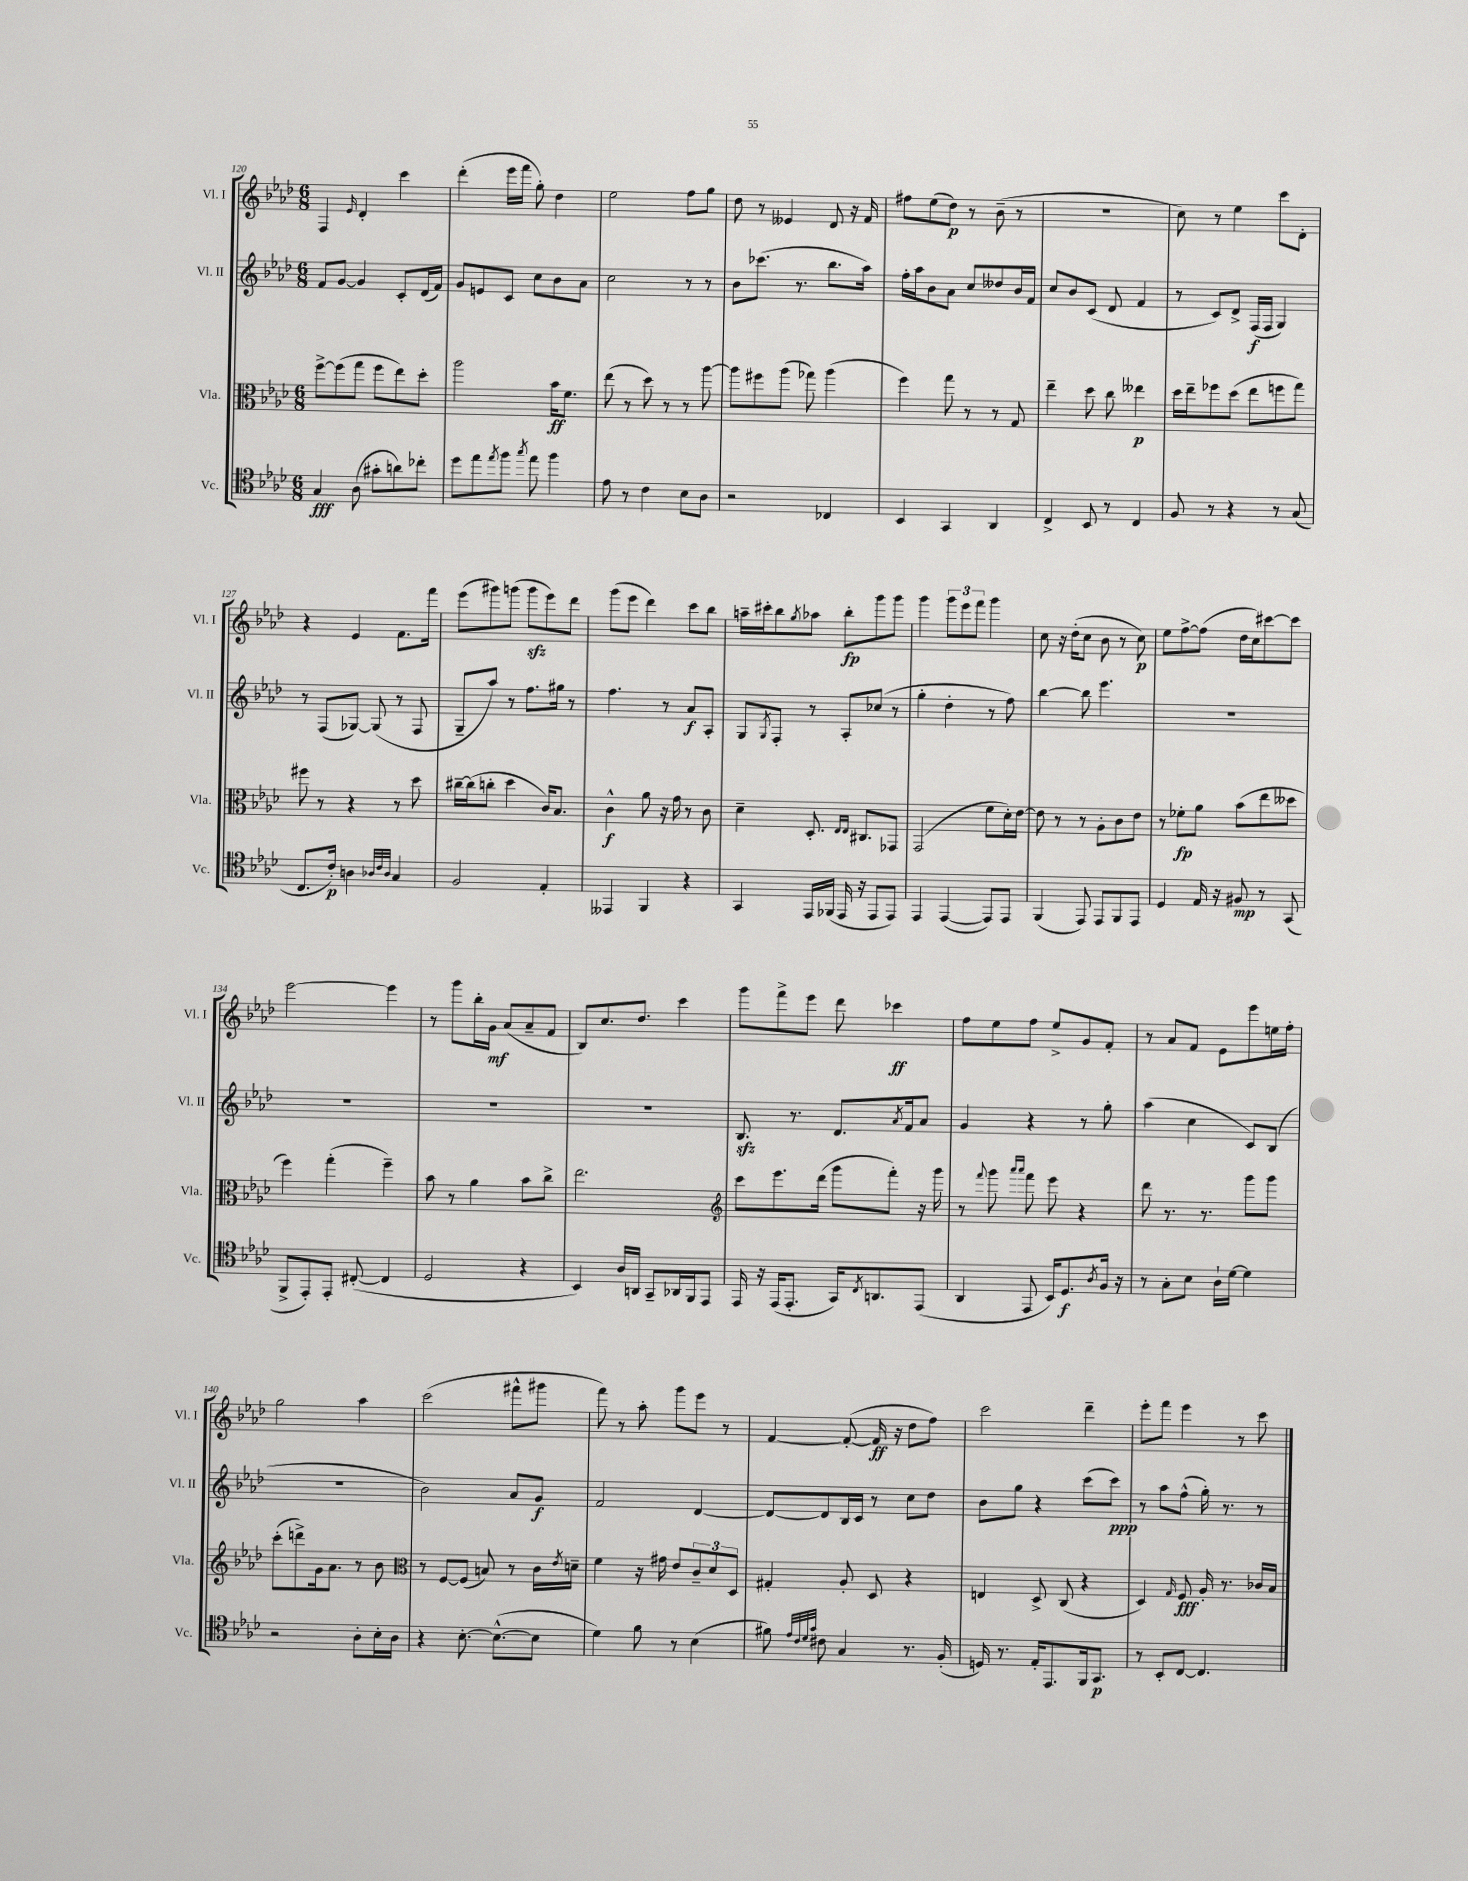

**kern	**kern	**kern	**kern
*staff4	*staff3	*staff2	*staff1
*clefC4	*clefC3	*clefG2	*clefG2
*k[b-e-a-d-]	*k[b-e-a-d-]	*k[b-e-a-d-]	*k[b-e-a-d-]
*M6/8	*M6/8	*M6/8	*M6/8
4G/	[8ff^\L	8f/L	4F/
.	(8ff\]	[8g/J	.
.	.	.	16qqe-/
(8A-\	8gg\J	4g/]	4d-'/
8g#'\L	8ff\L	.	.
8a\)	8ee-\)	8c'/L	4ccc\
8cc-'\J	8dd-'\J	(16d-/L	.
.	.	16f/JJ)	.
=	=	=	=
8dd-\L	2aa-\	8g/L	(4ddd-'\
8ee-\	.	8e/	.
8qee-/	.	.	.
8ff\J	.	8c/J	16eee-\LL
.	.	.	16fff\JJ
8qgg/	.	.	.
8ee-\	.	8cc\L	8gg'\)
4ff\	16b-\LK	8b-\	4dd-\
.	8.f\J	.	.
.	.	8a-\J	.
=	=	=	=
8e-\	(8ee-\	2cc\	2ee-\
8r	8r	.	.
4c\	8dd-\)	.	.
.	8r	.	.
8B-\L	8r	8r	8ff\L
8A-\J	[8aa-\	8r	8gg\J
=	=	=	=
2r	8aa-\]L	8b-\L	8dd-\
.	8ff#\	(8.ccc-\J	8r
.	(8aa-\J	.	4e--/
.	.	8.r	.
.	8gg-\)	.	.
4C-/	(4aa-\	8.bb-\L	8d-/
.	.	.	16r
.	.	16aa-\Jk)	16f/
=	=	=	=
4BB-/	4ff\)	16ff'\LL	8ff#\L
.	.	16aa-\J	.
.	.	8b-\	(8ee-\
4GG/	8gg\	8a-\J	8dd-\J)
.	8r	8cc/L	8r
4AA-/	8r	8dd--/	(8b-~\
.	8G/	16b-/L	8r
.	.	16f/JJ	.
=	=	=	=
4C^/	4ee-~\	8cc/L	2.r
.	.	8b-/	.
8BB-/	8dd-\	(8c/J	.
8r	8cc\	8d-/	.
4C/	4ee--\	4f/	.
=	=	=	=
8F/	16dd-\LL	8r	8cc\)
.	16ee-~\J	.	.
8r	8ff-\	8c/L)	8r
4r	(8dd-\J	8d-^/J	4ee-\
.	8ee-\L	(16F/LL	.
.	.	16F/JJ	.
8r	8ff\	4G/)	8ccc\L
(8G/	8gg\J)	.	8d-'\J
=	=	=	=
8.C/L	8ff#\	8r	4r
.	8r	(8F/L	.
16c'/Jk)	.	.	.
4A\	4r	[8G-/J)	4e-/
.	.	(8G-/]	.
32qqA-/LLL	.	.	.
32qqc/	.	.	.
32qqA-/JJJ	.	.	.
4G/	8r	8r	8.f\L
.	8dd-\	8F/	.
.	.	.	16fff\Jk
=	=	=	=
2F/	[16cc#~\LL	8G~/L	(8eee-\L
.	(16cc#\]J	.	.
.	8cc'\J	8aa-/J)	8ggg#\)
.	4dd-\	8r	(8ggg\J
.	.	8.ff\L	8ggg\L
4E-'/	16c/LK)	.	8eee-\)
.	8.B-/J	16gg#\Jk	.
.	.	8r	8ddd-\J
=	=	=	=
4EE--/	4c^^\	4.ff\	(8ggg\L
.	.	.	8eee-\J
4FF/	8a-\	.	4ddd-\)
.	16r	8r	.
.	16g\	.	.
4r	8r	8a-/L	8ccc\L
.	8c\	8A-'/J	8bb-\J
=	=	=	=
4GG/	4d-~\	8G/L	16aa~\LL
.	.	.	16ccc#'\J
.	.	8qG/	.
.	.	8F'/J	8bb-\
.	.	.	8qgg/
16EE-/LL	8.D-'/	8r	8aa-\J
(16FF-/JJ	.	.	.
16EE-/	.	8A-'/L	8bb-'\L
.	16qqE-/LL	.	.
.	16qqE-/JJ	.	.
16r	8.C#/L	.	.
8EE-/L	.	(8cc-/J	8ggg\
8EE-/J)	8GG-/J	8r	8ggg\J
=	=	=	=
4EE-/	(2GG/	4gg'\	4ggg\
([4EE-/	.	4dd-'\	12ggg\L
.	.	.	12eee-\
.	.	.	12fff\J
8EE-/]L)	8f\L	8r	4ggg\
8EE-/J	16d-'\L)	8ff\)	.
.	[16e-\JJ	.	.
=	=	=	=
(4FF/	8e-\]	[4bb-\	8cc\
.	8r	.	16r
.	.	.	(16dd-'\LK
8EE-/)	8r	8bb-\]	8cc\J
8EE-/L	8A-'\L	4.eee-\	8b-\
8FF/	8c\	.	8r
8EE-/J	8e-\J	.	8cc\)
=	=	=	=
4D-/	8r	2.r	8ee-\L
.	8f-'\L	.	[8ff^\
16E-/	8a-\J	.	(8ff\]J
16r	.	.	.
8F#/	(8b-\L	.	16dd-\LL
.	.	.	16cc\J)
8r	8ee-\	.	[8ccc#\
(8GG/	8dd--\J	.	8ccc#\]J
=	=	=	=
8FF^/L	4ff\)	2.r	[2eee-\
8EE-'/)	.	.	.
8EE-'/J	(4gg'\	.	.
([8C#'/	.	.	.
4C#/]	4ff~\)	.	4eee-\]
=	=	=	=
2D-/	8b-\	2.r	8r
.	8r	.	8ggg\L
.	4a-\	.	16bb-'\L
.	.	.	16g\JJ
.	.	.	(8a-/L
4r	8b-\L	.	8a-~/
.	8cc^\J	.	8f/J
=	=	=	=
4BB-/)	2.ee-\	2.r	8B-/L)
.	.	.	8.cc/
16A-/LL	.	.	.
16AA/JJ	.	.	8.dd-/J
8GG~/L	.	.	.
16AA-/L	.	.	4ccc\
16FF/J	.	.	.
8EE-/J	.	.	.
=	=	=	=
*	*clefG2	*	*
16EE-/	8ccc\L	8.B-/	8ggg\L
16r	.	.	.
(16EE-/LK	8.eee-\	.	8fff^\
8.EE-'/J	.	8.r	.
.	.	.	8eee-\J
.	(16ddd-\Jk	.	.
16GG/LK)	8ggg\L	8.d-/L	8ddd-\
8qC/	.	.	.
8.AA/	.	.	.
.	8fff'\J)	.	4ccc-\
.	.	8qa-/	.
.	.	16f/k	.
(8EE-/J	16r	8a-/J	.
.	16ggg\	.	.
=	=	=	=
4AA-/	8r	4g/	8ff\L
.	8qqfff/	.	.
.	8ggg\	.	8ee-\
.	16qqaaa-/LL	.	.
.	16qqaaa-/JJ	.	.
8EE-/	8fff\	4r	8ff\J
16BB-/LK)	8eee-\	.	8ee-^/L
8.D-/	.	.	.
.	4r	8r	8g/
8qA-/	.	.	.
16F/Jk	.	8gg'\	8f'/J
16r	.	.	.
=	=	=	=
8r	8ddd-\	(4aa-\	8r
8G'\L	8.r	.	8a-/L
8B-\J	.	4cc\	8f/J
.	8.r	.	.
16A-`\LL	.	.	8e-\L
[16d-\JJ	.	.	.
4d-\]	8ggg\L	8c/L)	8eee-\
.	8ggg\J	(8B-/J	16ee\L
.	.	.	16ff'\JJ
=	=	=	=
2r	(8ccc'\L	2.r	2gg\
.	8ddd^\)	.	.
.	16g\k	.	.
.	8.a-\J	.	.
8A-'\L	8r	.	4aa-\
16B-'\L	8b-\	.	.
16A-\JJ	.	.	.
=	=	=	=
*	*clefC3	*	*
4r	8r	2b-\)	(2ccc\
.	[8F/L	.	.
[8.B-'\	(8F/]J	.	.
.	8B/)	.	.
(8.B-^^\_L	.	.	.
.	8r	8a-/L	8fff#^^\L
8B-\]J	16c\LL	8g/J	8ggg#\J
.	8qe-/	.	.
.	16d~\JJ	.	.
=	=	=	=
4d-\)	4f\	2f/	8fff\)
.	.	.	8r
8f\	16r	.	8aa-'\
.	16g#\	.	.
8r	8e-/L	.	8ggg\L
(4B-\	12c~/	[4d-/	8eee-\J
.	12d-/	.	.
.	.	.	8r
.	12D-/J	.	.
=	=	=	=
8f#\)	4G#'/	8d-/_L	[4f/
32qqe-/LLL	.	.	.
32qqc/	.	.	.
32qqd-/	.	.	.
32qqg/JJJ	.	.	.
8c#\	.	8d-/]	.
4G/	8A-'/	16B-/L	(8f'/_
.	.	16c/JJ	.
.	8D-/	8r	16f/]
.	.	.	16r
8.r	4r	8cc\L	8dd-\L
.	.	8dd-\J	8ff\J)
(16F'/	.	.	.
=	=	=	=
16D/)	4E/	8b-\L	2ccc\
8.r	.	.	.
.	.	8gg\J	.
16E-'/LK	8D-^/	4r	.
8.EE-/	.	.	.
.	(8C/	.	.
16FF/k	4r	(8ccc\L	4ddd-~\
8.GG/J	.	.	.
.	.	8ccc\J)	.
=	=	=	=
8r	4D-/)	8r	8eee-'\L
8BB-'/L	.	8aa-\L	8fff\J
.	16qqG/	.	.
[8C/J	8F/	(8ff^^\J	4eee-\
4.C/]	16A-'/	16gg'\)	.
.	8.r	8.r	.
.	.	.	8r
.	16c-/LL	8r	8ccc\
.	16B-/JJ	.	.
==	==	==	==
*-	*-	*-	*-
